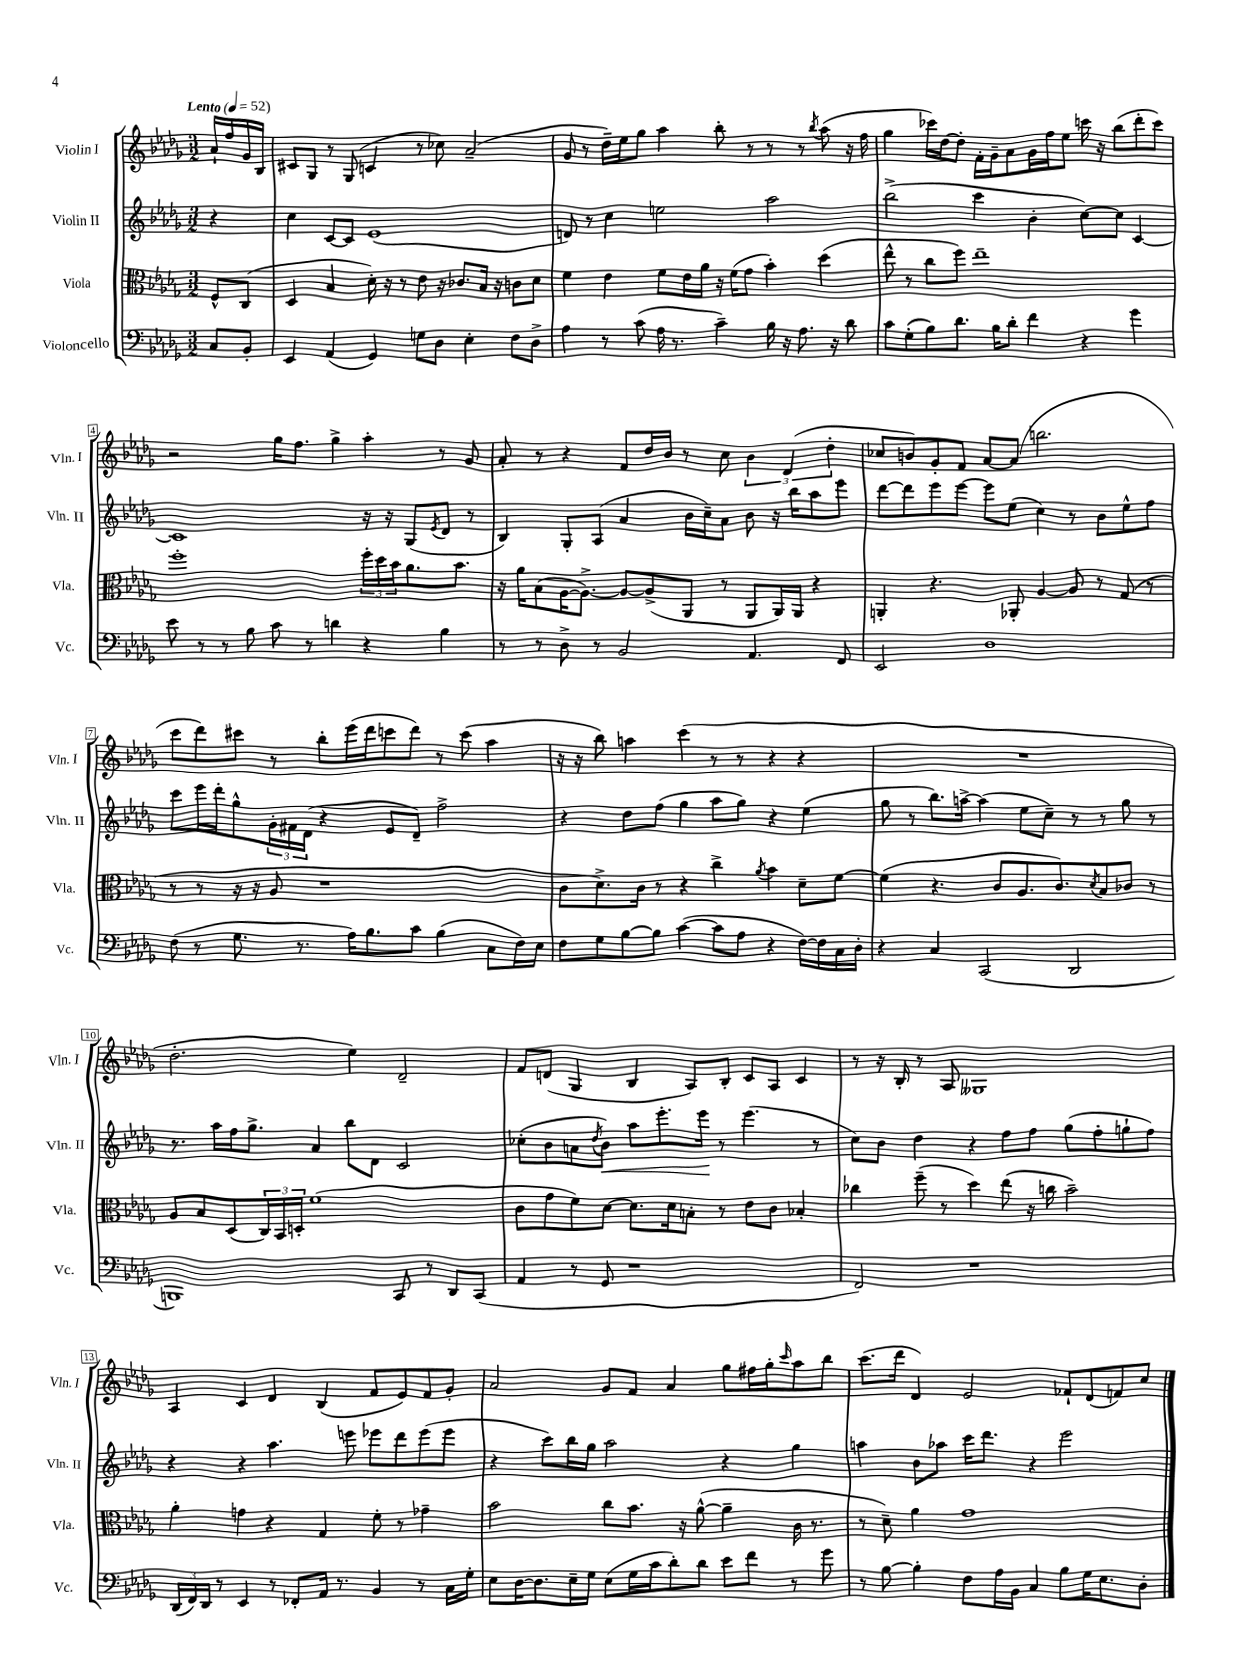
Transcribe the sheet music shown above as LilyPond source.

<<
\new StaffGroup <<
\new Staff = "s0" \with { instrumentName = "Violin I" shortInstrumentName = "Vln. I" } {
    \clef treble \key des \major \numericTimeSignature \time 3/2 \partial 4 \tempo "Lento" 4 = 52
    aes'16-! f''16 ges'16 bes16 |
    cis'8 ges8 r8 ges8( c'4 r8 ces''8) aes'2--( |
    ges'8 r8 des''16--) ees''16 ges''8 aes''4 bes''8-. r8 r8 r8 \acciaccatura { bes''8 } aes''8( r16 f''16 |
    ges''4 ces'''16) des''16~ des''8-. f'16-. ges'16-- aes'8 ges'16 f''16 ees''8 c'''16 r16 bes''8( des'''8-. c'''8) |
    r2 ges''16 f''8. ges''4-> aes''4-. r8 ges'8 |
    aes'8-. r8 r4 f'8 des''16 bes'16 r8 c''8 \tuplet 3/2 { bes'4 des'4( des''4-. } |
    ces''8 b'8) ges'8-. f'8 aes'8~ aes'8( b''2. |
    c'''8 des'''8) cis'''8 r8 bes''8-. ees'''16( des'''16 c'''8 des'''8) r8 c'''8( aes''4 |
    r16 r16 bes''8) a''4 c'''4( r8 r8 r4 r4 |
    R1. |
    des''2.-. ees''4) des'2-- |
    f'8 d'8( ges4 bes4 aes8) bes8-. c'8 aes8 c'4 |
    r8 r16 bes16-. r8 aes8 geses1 |
    aes4 c'4 des'4 bes4( f'8 ees'8) f'8 ges'8-. |
    aes'2 ges'8 f'8 aes'4 ges''8 fis''16 ges''16-. \grace { c'''16 } aes''8 bes''8 |
    c'''8.( des'''16 des'4) ees'2 fes'8-! des'8( f'8) c''8 \bar "|." |
}
\new Staff = "s1" \with { instrumentName = "Violin II" shortInstrumentName = "Vln. II" } {
    \clef treble \key des \major \numericTimeSignature \time 3/2 \partial 4
    r4 |
    c''4 c'8~ c'8 ees'1( |
    d'8) r8 c''4 e''2 aes''2 |
    bes''2->( c'''4 bes'4-. c''8~) c''8 c'4~ |
    c'1 r16 r16 ges8( \acciaccatura { ees'8 } des'8 r8 |
    bes4) ges8-. aes8( aes'4 bes'16 c''16--) aes'8 bes'8 r16 bes''16 aes''8 ees'''8 |
    des'''8~ des'''8 ees'''8 ees'''8~ ees'''8 ees''8( c''4) r8 bes'8 ees''8-^ f''8 |
    c'''8 ees'''16 des'''16-. ges''8-^ \tuplet 3/2 { ges'16-. fis'16 des'16( } r4 ees'8 des'8--) f''2-> |
    r4 des''8 f''8( ges''4 aes''8 ges''8) r4 ees''4( |
    ges''8 r8 bes''8.) a''16~-> a''4( ees''8 c''8--) r8 r8 ges''8 r8 |
    r8. aes''16 f''16 ges''8.-> aes'4 bes''8 des'8 c'2 |
    ces''8-.( bes'8 a'8 \acciaccatura { des''8 } bes'8\<) aes''8 ees'''8.-. ees'''16\! r8 ees'''4.( r8 |
    c''8) bes'8 des''4 r4 f''8 f''8 ges''8( f''8-. g''8-! f''8) |
    r4 r4 aes''4. e'''8 ees'''8 des'''8 ees'''8( ees'''8 |
    r4 c'''8) bes''16 ges''16 aes''2 r4 ges''4 |
    a''4 bes'8 aes''8 c'''16 des'''8. r4 ees'''2 \bar "|." |
}
\new Staff = "s2" \with { instrumentName = "Viola" shortInstrumentName = "Vla." } {
    \clef alto \key des \major \numericTimeSignature \time 3/2 \partial 4
    f8-^ c8( |
    des4 bes4 des'16-.) r16 r8 ees'8 r16 ces'8. bes16 r16 c'8 des'8 |
    f'4 ees'4 f'8 ees'16 aes'16 r16 f'16( ges'8 bes'4-.) des''4( |
    ees''8-^ r8 c''8 f''8) ees''1-- |
    f''1-. \tuplet 3/2 { f''16-. des''16 bes'16 } aes'8. bes'8. |
    r16 aes'16 bes8( aes16~ aes8.~->) aes8~ aes8->( aes,8 r8 aes,8 aes,16) aes,16 r4 |
    a,4-. r4. aes,8-. aes4~ aes8 r8 ges8( r8 |
    r8 r8 r16 r16 aes8 r1 |
    c'8 des'8.->) c'16 r8 r4 c''4-> \acciaccatura { aes'8 } bes'4 des'8-- f'8~ |
    f'4( r4. c'8 aes8. c'8.) \acciaccatura { des'8 } bes8 ces'8 r8 |
    aes8 bes8 des8( \tuplet 3/2 { c16) bes,16 d16-. } f'1( |
    c'8 ges'8 f'8) des'8~ des'8. des'16 b8-. r8 ees'8 c'8 bes4-. |
    ces''4 f''8--( r8 des''4) ees''8( r16 c''16 bes'2--) |
    aes'4-. g'4 r4 ges4 f'8-. r8 ges'4-- |
    bes'2 c''8 bes'8. r16 aes'8~-^( aes'4-- c'16 r8. |
    r8 des'8--) aes'4 ges'1 \bar "|." |
}
\new Staff = "s3" \with { instrumentName = "Violoncello" shortInstrumentName = "Vc." } {
    \clef bass \key des \major \numericTimeSignature \time 3/2 \partial 4
    c8 bes,8-. |
    ees,4 aes,4( ges,4) g8 des8 ees4-. f8 des8-> |
    aes4 r8 c'8( aes16 r8. c'4--) bes16 r16 aes8. r16 des'8 |
    c'8 ges8-.( bes8) des'8. bes16 des'8-. f'4 r4 ges'4 |
    ees'8 r8 r8 bes8 c'8 r8 d'4 r4 bes4 |
    r8 r8 des8-> r8 bes,2 aes,4. f,8 |
    ees,2 des1 |
    f8( r8 ges8. r8. aes16) bes8. c'8 bes4( c8 f16) ees16 |
    f8 ges8 bes8~ bes8 c'4~( c'8 aes8 r4 f16~) f16 c16 des16-. |
    r4 c4 c,2( des,2 |
    b,,1) c,8 r8 des,8 c,8( |
    aes,4 r8 ges,8 r1 |
    f,2) r1 |
    \tuplet 3/2 { des,16( f,16) des,16 } r8 ees,4 r8 fes,8-. aes,16 r8. bes,4 r8 c16 ges16-. |
    ees8 des16~ des8. ees16-- ges16 ees8( ges16 c'16 des'8-.) des'8 ees'8 f'8 r8 ges'8 |
    r8 bes8~ bes4-. f8 aes16 bes,16 c4 bes8 ges16 ees8. des8-. \bar "|." |
}
>>
>>
\layout { \context { \Score \override BarNumber.stencil = #(make-stencil-boxer 0.1 0.3 ly:text-interface::print) } }
